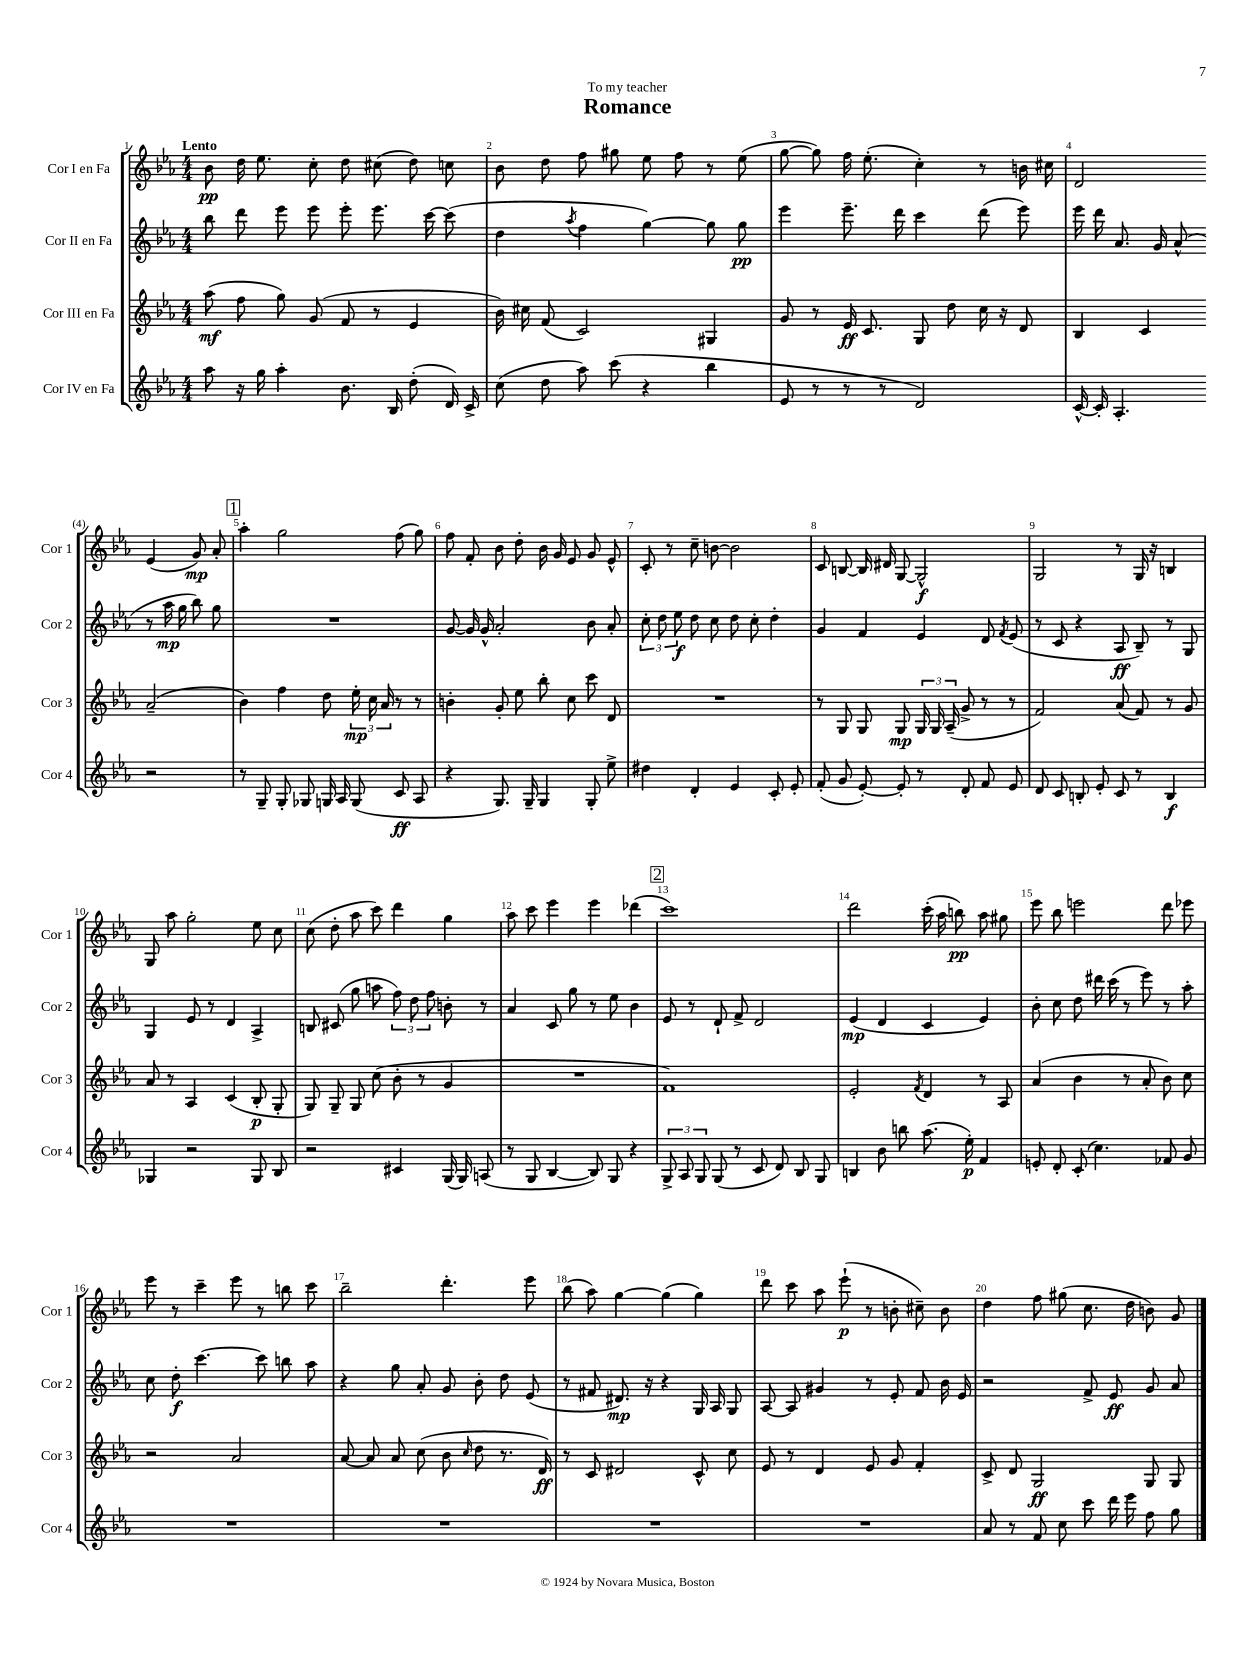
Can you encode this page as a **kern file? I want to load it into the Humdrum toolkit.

**kern	**kern	**kern	**kern
*staff4	*staff3	*staff2	*staff1
*clefG2	*clefG2	*clefG2	*clefG2
*k[b-e-a-]	*k[b-e-a-]	*k[b-e-a-]	*k[b-e-a-]
*M4/4	*M4/4	*M4/4	*M4/4
8aa-	(8aa-	8bb-	8b-
16r	8ff	8ddd	16dd
16gg	.	.	8.ee-
4aa-'	8gg)	8eee-	.
.	(8g	8eee-	8cc'
8.b-	8f	8eee-'	8dd
.	8r	8.eee-	(8cc#
16B-	.	.	.
(8dd'	4e-	.	8dd)
.	.	[16ccc	.
16d)	.	(8ccc]	8cc
16c^	.	.	.
=	=	=	=
(8cc	16b-)	4dd	8b-
.	16cc#	.	.
8dd	(8f	.	8dd
.	.	8qaa-	.
8aa-)	2c)	4ff	8ff
(8ccc	.	.	8gg#
4r	.	[4gg)	8ee-
.	.	.	8ff
4bb-	4G#	8gg]	8r
.	.	8gg	(8ee-
=	=	=	=
8e-	8g	4eee-	[8gg
8r	8r	.	8gg])
8r	16e-	8.eee-~	16ff
.	8.c	.	(8.ee-'
8r	.	.	.
.	.	16ddd	.
2d)	8G	4ccc	4cc')
.	8dd	.	.
.	16cc	(8ddd	8r
.	16r	.	.
.	8d	8eee-)	16b
.	.	.	16cc#
=	=	=	=
[16c^^	4B-	16eee-	2d
16c']	.	16ddd	.
4.A-'	.	8.a-	.
.	4c	.	.
.	.	16g	.
.	.	(8a-^^	.
2r	(2a-~	8r	(4e-
.	.	16aa-	.
.	.	16gg	.
.	.	8bb-)	8g)
.	.	8gg	8a-'
=	=	=	=
8r	4b-)	1r	4aa-'
8G~	.	.	.
8G'	4ff	.	2gg
8G-	.	.	.
16G	8dd	.	.
16A-	.	.	.
(8G	24ee-'	.	.
.	24cc	.	.
.	24a-	.	.
8c	8r	.	(8ff
8A-	8r	.	8gg)
=	=	=	=
4r	4b'	[8g	8ff
.	.	16g]	8f'
.	.	16g^^	.
8.G)	8g'	2a-'	8b-
.	8ee-	.	8dd'
16G~	.	.	.
4G	8bb-'	.	16b-
.	.	.	16g
.	8cc	.	8e-
8G'	8ccc	8b-	8g
8ee-^	8d	8a-'	8e-^^
=	=	=	=
4dd#	1r	12cc'	8c'
.	.	12dd	.
.	.	.	8r
.	.	12ee-	.
4d'	.	8dd	8cc~
.	.	8cc	[8b
4e-	.	8dd	2b]
.	.	8cc'	.
8c'	.	4dd'	.
8e-'	.	.	.
=	=	=	=
(8f'	8r	4g	8c
8g	8G	.	[8B
[8e-')	8G	4f	16B]
.	.	.	16d#
8e-']	8G	.	[8G
8r	24G	4e-	2G^^]
.	24G	.	.
.	(24A-~	.	.
8d'	8g^	.	.
8f	8r	8d	.
.	.	8qf	.
8e-	8r	(8e-	.
=	=	=	=
8d	2f)	8r	2G
8c	.	8c	.
8B'	.	4r	.
8e-'	.	.	.
8c	(8a-	8A-	8r
8r	8f)	8B-~)	16G
.	.	.	16r
4B	8r	8r	4B
.	8g	8G	.
=	=	=	=
4G-	8a-	4G	8G
.	8r	.	8aa-
2r	4A-	8e-	2gg'
.	.	8r	.
.	(4c	4d	.
8G-	8B-'	4A-^	8ee-
8B-	8G'	.	8cc
=	=	=	=
2r	8G)	8B	(8cc
.	8G~	(8c#	8dd'
.	8G	8gg	8aa-
.	(8cc	8aa	8ccc)
4c#	8b-'	12ff)	4ddd
.	.	12dd	.
.	8r	.	.
.	.	12ff	.
(16G	4g	8b'	4gg
16G)	.	.	.
(8A	.	8r	.
=	=	=	=
8r	1r	4a-	8aa-
8G	.	.	8ccc
[4B-	.	8c	4eee-
.	.	8gg	.
8B-])	.	8r	4eee-
8G	.	8ee-	.
4r	.	4b-	(4ddd-
=	=	=	=
12G^	1f)	8e-	1ccc)
12A-	.	.	.
.	.	8r	.
12G	.	.	.
(8G	.	8d`	.
8r	.	8f^	.
8c	.	2d	.
8d)	.	.	.
8B-	.	.	.
8G	.	.	.
=	=	=	=
4B	2e-'	(4e-	2ddd
8b-	.	4d	.
8bb	.	.	.
.	8qf	.	.
(8.aa-	4d	4c	(16ccc'
.	.	.	16aa-
.	.	.	8bb)
16ee-')	.	.	.
4f	8r	4e-)	8aa-
.	8A-	.	8gg#
=	=	=	=
8e'	(4a-	8b-'	8eee-
8d'	.	8cc	8bb-
(8c'	4b-	8dd	2eee
4.cc)	.	16ddd#	.
.	.	(16ccc	.
.	8r	8r	.
.	8a-'	8eee-)	.
8f-	8b-)	8r	8ddd
8g	8cc	8aa-'	8eee-
=	=	=	=
1r	2r	8cc	8eee-
.	.	8dd'	8r
.	.	[4.ccc	4ccc~
.	2a-	.	8eee-
.	.	8ccc]	8r
.	.	8bb	8bb
.	.	8aa-	8ccc
=	=	=	=
1r	[8a-	4r	2bb-~
.	8a-]	.	.
.	8a-	8gg	.
.	(8cc	8a-'	.
.	8b-	8g	4.ddd'
.	16qqcc	.	.
.	8dd	8b-'	.
.	8.r	8dd	.
.	.	(8e-	8eee-
.	16d)	.	.
=	=	=	=
1r	8r	8r	(8bb-
.	8c	8f#	8aa-)
.	2d#	8.d#)	[4gg
.	.	16r	.
.	.	4r	(4gg]
.	8c^^	16G	4gg)
.	.	16A-	.
.	8cc	8G	.
=	=	=	=
1r	8e-	[8A-	8ddd
.	8r	8A-]	8ccc
.	4d	4g#	8aa-
.	.	.	(8eee-`
.	8e-	8r	8r
.	8g	8e-'	8b'
.	4f'	8f	8cc#~)
.	.	16b-	8b
.	.	16e-	.
=	=	=	=
8a-	8c^	2r	4dd
8r	8d	.	.
8f	2G	.	8ff
8cc	.	.	(8gg#
8ccc	.	8f^	8.cc
16ddd	.	8e-	.
16eee-	.	.	16dd
8ff	8G	8g	8b)
8gg	8G	8a-	8g
==	==	==	==
*-	*-	*-	*-
